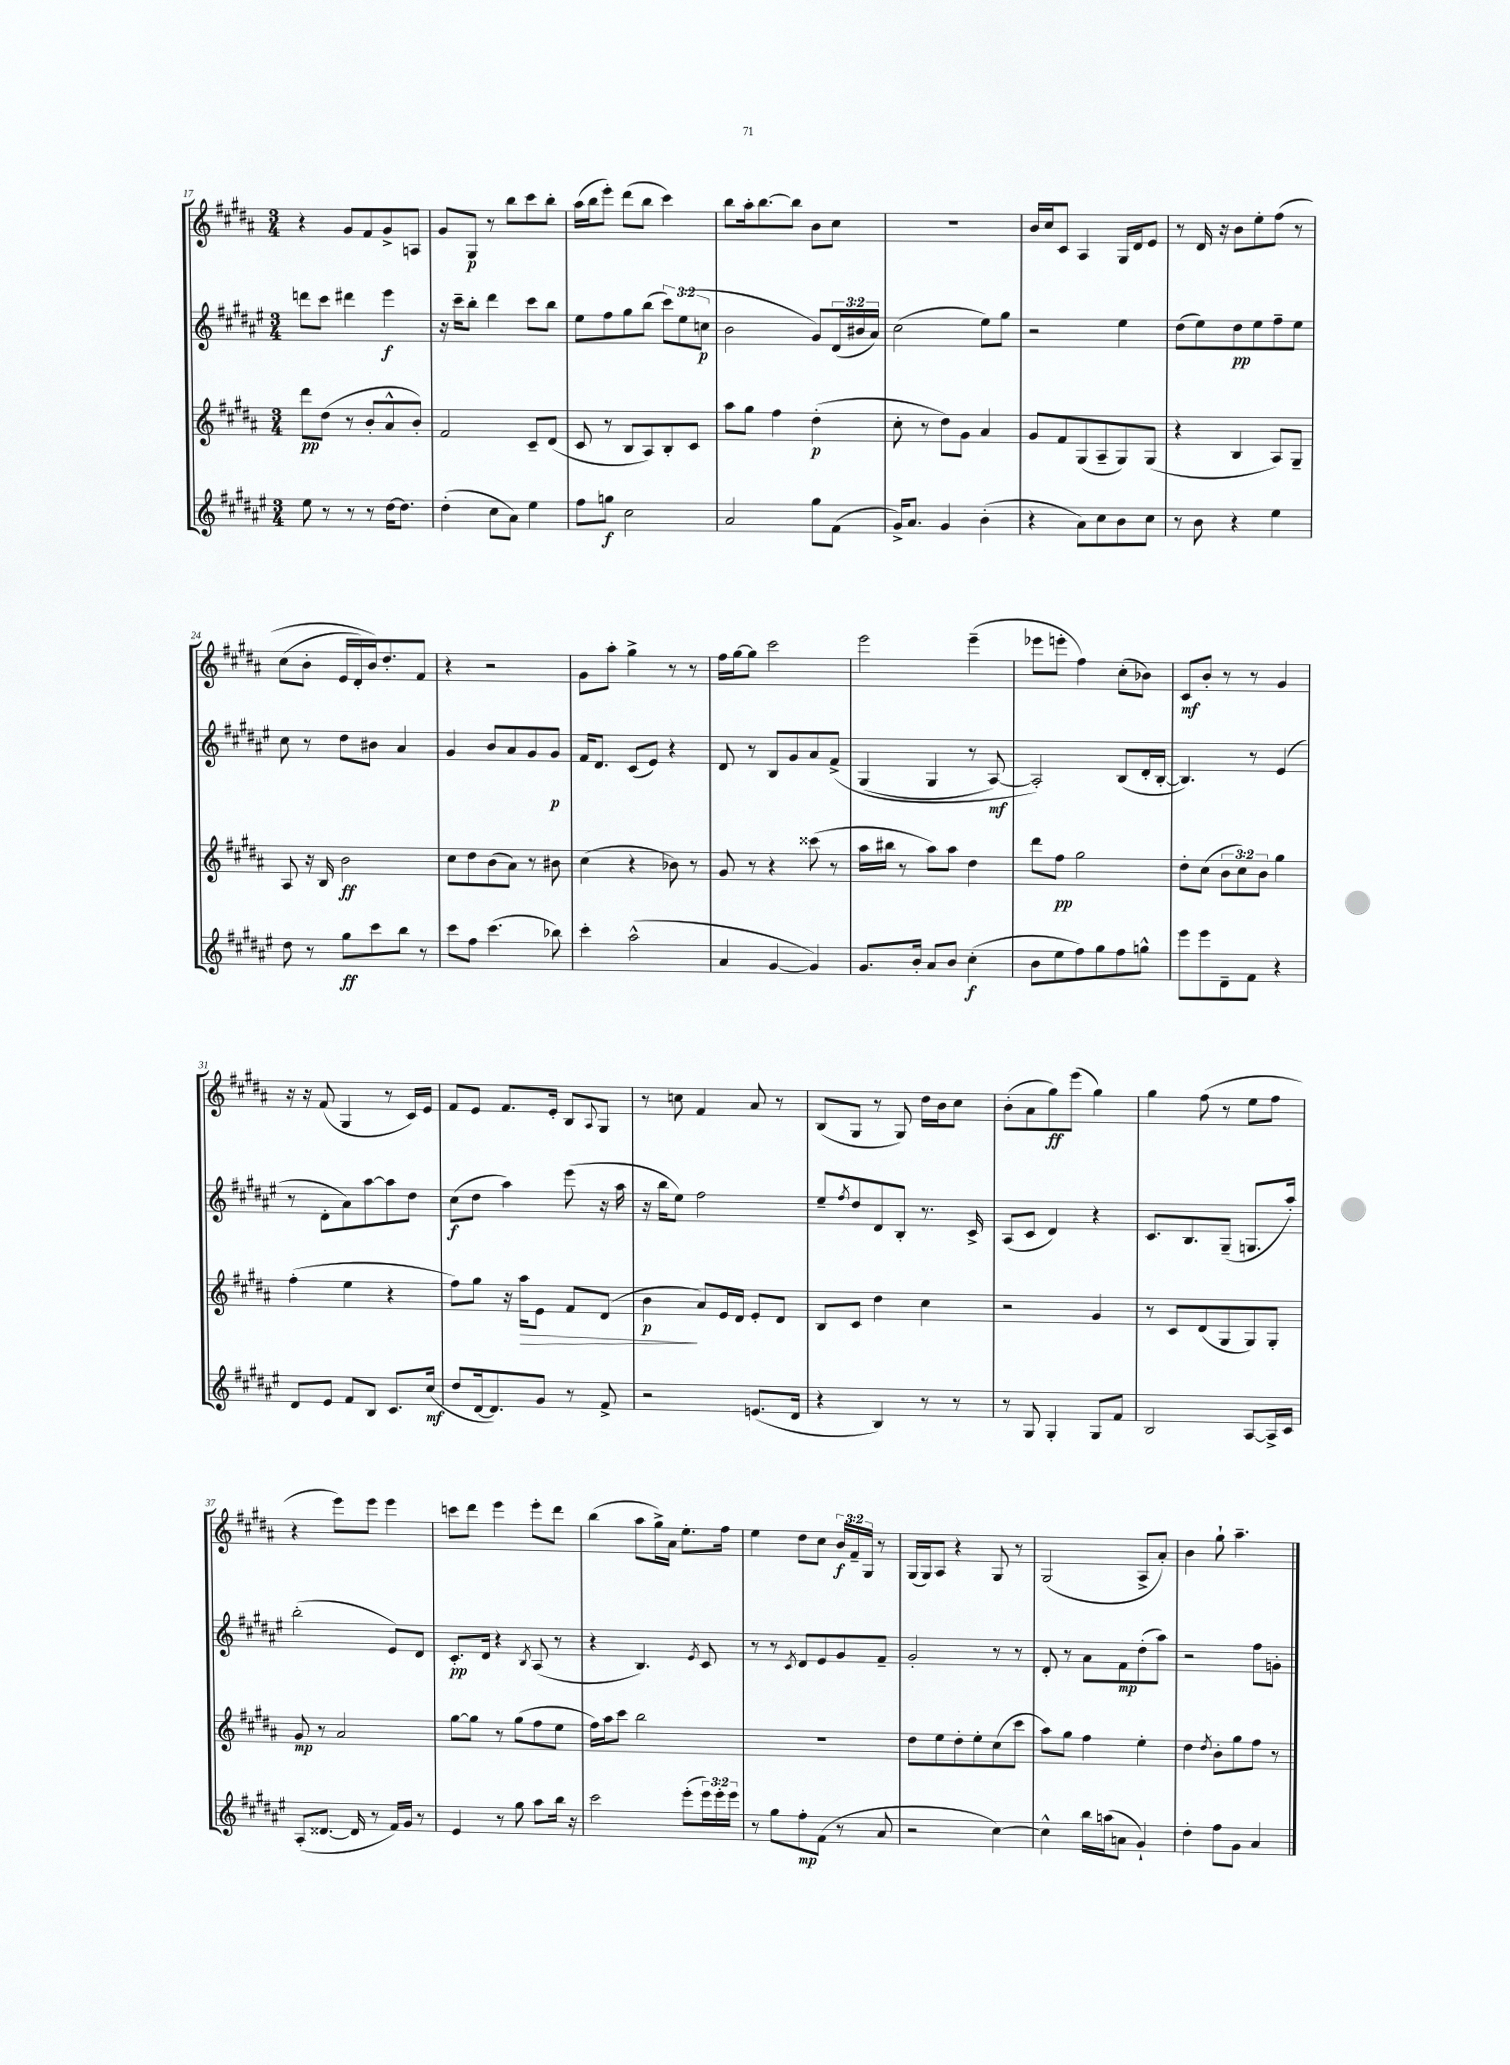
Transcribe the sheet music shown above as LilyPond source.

<<
\new StaffGroup <<
\new Staff = "s0" {
    \clef treble \key b \major \numericTimeSignature \time 3/4 \override Staff.TupletNumber.text = #tuplet-number::calc-fraction-text
    r4 gis'8 fis'8 gis'8-> a8 |
    gis'8 gis8\p r8 b''8 cis'''8 b''8-. |
    ais''16( b''16 e'''8-.) dis'''8( b''8 cis'''4) |
    b''8 ais''16-. b''8.~ b''8 b'8 cis''8 |
    R2. |
    b'16 cis''16 cis'8 ais4 gis16 dis'16 e'8 |
    r8 dis'16 r16 b'8 e''8-. fis''8\( r8 |
    cis''8( b'8-. e'16 dis'16-.) b'16\) dis''8.-. fis'8 |
    r4 r2 |
    gis'8 ais''8-. gis''4-> r8 r8 |
    fis''16 gis''16~ gis''8 cis'''2 |
    e'''2 e'''4--( |
    ees'''8 e'''8-. fis''4) cis''8-.( bes'8) |
    cis'8\mf b'8-. r8 r8 gis'4 |
    r16 r16 fis'8( gis4 r8 cis'16) e'16 |
    fis'8 e'8 fis'8. e'16-. b8 \appoggiatura { ais8 } gis8 |
    r8 c''8 fis'4 ais'8 r8 |
    b8( gis8 r8 gis8) dis''16 b'16 cis''8 |
    b'8-.( ais'8 gis''8\ff) e'''8( gis''4) |
    gis''4 fis''8( r8 e''8 fis''8 |
    r4 e'''8) e'''8 e'''4 |
    c'''8 dis'''8 e'''4 e'''8-. dis'''8 |
    b''4( ais''8 gis''16->) ais'16 e''8.-. fis''16 |
    e''4 dis''8 cis''8 \tuplet 3/2 { b'16\f fis'16-- gis16 } r8 |
    gis16( gis16) ais8 r4 gis8 r8 |
    gis2( ais8-> ais'8-.) |
    b'4 gis''8-! ais''4.-- \bar "|." |
}
\new Staff = "s1" {
    \clef treble \key fis \major \numericTimeSignature \time 3/4 \override Staff.TupletNumber.text = #tuplet-number::calc-fraction-text
    d'''8 cis'''8 dis'''4 eis'''4\f |
    r16 cis'''16-- b''8-. dis'''4 cis'''8 b''8 |
    eis''8 fis''8 gis''8 b''8( \tuplet 3/2 { cis'''8) eis''8( c''8\p } |
    b'2 gis'8) \tuplet 3/2 { dis'16( bis'16 ais'16) } |
    cis''2( eis''8) gis''8 |
    r2 eis''4 |
    dis''8( eis''8) dis''8\pp eis''8 fis''8-- eis''8 |
    cis''8 r8 dis''8 bis'8 ais'4 |
    gis'4 b'8 ais'8 gis'8 gis'8\p |
    fis'16 dis'8. cis'8( eis'8) r4 |
    dis'8 r8 b8 gis'8 ais'8 fis'8->\( |
    gis4( gis4 r8 ais8~\mf) |
    ais2-.\) b8( dis'16-. b16~-. |
    b4.) r8 eis'4( |
    r8 dis'8-. ais'8) ais''8~ ais''8 dis''8 |
    cis''8\f( dis''8 ais''4) eis'''8( r16 ais''16 |
    r16 b''16 eis''8) fis''2 |
    eis''8-- \acciaccatura { fis''8 } dis''8 dis'8 b8-. r8. cis'16-> |
    ais8( cis'8 dis'4) r4 |
    cis'8. b8. gis8--( g8. ais''16-.) |
    b''2-.( eis'8) dis'8 |
    cis'8.-.\pp dis'16 r4 \acciaccatura { b8 } ais8( r8 |
    r4 b4.) \acciaccatura { eis'8 } cis'8 |
    r8 r8 \acciaccatura { cis'8 } dis'8 eis'8 gis'8 fis'8-- |
    gis'2-. r8 r8 |
    dis'8-. r8 ais'8 fis'8\mp dis''8-.( ais''8) |
    r2 fis''8 g'8-. \bar "|." |
}
\new Staff = "s2" {
    \clef treble \key b \major \numericTimeSignature \time 3/4 \override Staff.TupletNumber.text = #tuplet-number::calc-fraction-text
    dis'''8\pp dis''8( r8 b'8-. ais'8-^ b'8-.) |
    fis'2 cis'8-- dis'8( |
    cis'8 r8 b8 ais8) b8-. cis'8 |
    ais''8 gis''8 fis''4 dis''4-.\p( |
    cis''8-. r8 dis''8) gis'8 ais'4 |
    gis'8 fis'8 gis8( ais8-- gis8) gis8( |
    r4 b4 ais8) gis8-- |
    ais8 r16 b16 b'2\ff |
    cis''8 dis''8 b'8( ais'8) r8 bis'8 |
    cis''4( r4 bes'8) r8 |
    gis'8 r8 r4 cisis'''8( r8 |
    ais''16 bis''16 r8 ais''8) ais''8 dis''4 |
    dis'''8 fis''8\pp gis''2 |
    dis''8-. cis''8( \tuplet 3/2 { b'8 cis''8) b'8 } gis''4 |
    fis''4-.( e''4 r4 |
    fis''8) gis''8 r16 ais''16\> e'8 fis'8 dis'8( |
    b'4\p\! ais'8) e'16 dis'16 e'8-. dis'8 |
    b8 cis'8 dis''4 cis''4 |
    r2 gis'4 |
    r8 cis'8 dis'8( gis8 gis8) gis8-. |
    gis'8\mp r8 ais'2 |
    gis''8~ gis''8 r8 gis''8( fis''8 e''8 |
    fis''16) ais''16 cis'''8 b''2 |
    R2. |
    dis''8 e''8 dis''8-. e''8-. cis''8( cis'''8 |
    ais''8) gis''8 fis''4 e''4-. |
    dis''4 \acciaccatura { dis''8 } b'8-. gis''8 fis''8 r8 \bar "|." |
}
\new Staff = "s3" {
    \clef treble \key fis \major \numericTimeSignature \time 3/4 \override Staff.TupletNumber.text = #tuplet-number::calc-fraction-text
    eis''8 r8 r8 r8 dis''16~ dis''8. |
    dis''4-.( cis''8 ais'8) eis''4 |
    fis''8 g''8\f cis''2 |
    ais'2 gis''8 fis'8( |
    gis'16->) ais'8. gis'4 b'4-.( |
    r4 ais'8) cis''8 b'8 cis''8 |
    r8 b'8 r4 eis''4 |
    dis''8 r8 gis''8\ff cis'''8 b''8 r8 |
    cis'''8 fis''8 cis'''4.( bes''8) |
    cis'''4-. ais''2-^( |
    ais'4 gis'4~ gis'4) |
    gis'8. b'16-. ais'8 b'8 cis''4-.\f( |
    b'8 eis''8 fis''8) gis''8 fis''8 g''8-^ |
    eis'''8 eis'''8 dis'8-- fis'8 r4 |
    dis'8 eis'8 fis'8 b8 cis'8. cis''16\mf( |
    dis''8 dis'16~ dis'8.) gis'8 r8 fis'8-> |
    r2 e'8.( dis'16 |
    r4 b4) r8 r8 |
    r8 gis8 gis4-. gis8 fis'8 |
    b2 ais8~ ais16-> cis'16 |
    ais8-.( disis'8.~ disis'16 r8 fis'16) gis'16 r8 |
    eis'4 r8 gis''8 ais''8 b''16 r16 |
    cis'''2 eis'''8-.( \tuplet 3/2 { eis'''16) eis'''16-. eis'''16 } |
    r8 gis''8 fis''8-.\mp fis'8( r8 ais'8 |
    r2 cis''4~) |
    cis''4-^ b''16 a''16( a'8 gis'4-!) |
    dis''4-. fis''8 gis'8 ais'4 \bar "|." |
}
>>
>>
\layout { \context { \Score currentBarNumber = #17 } }
